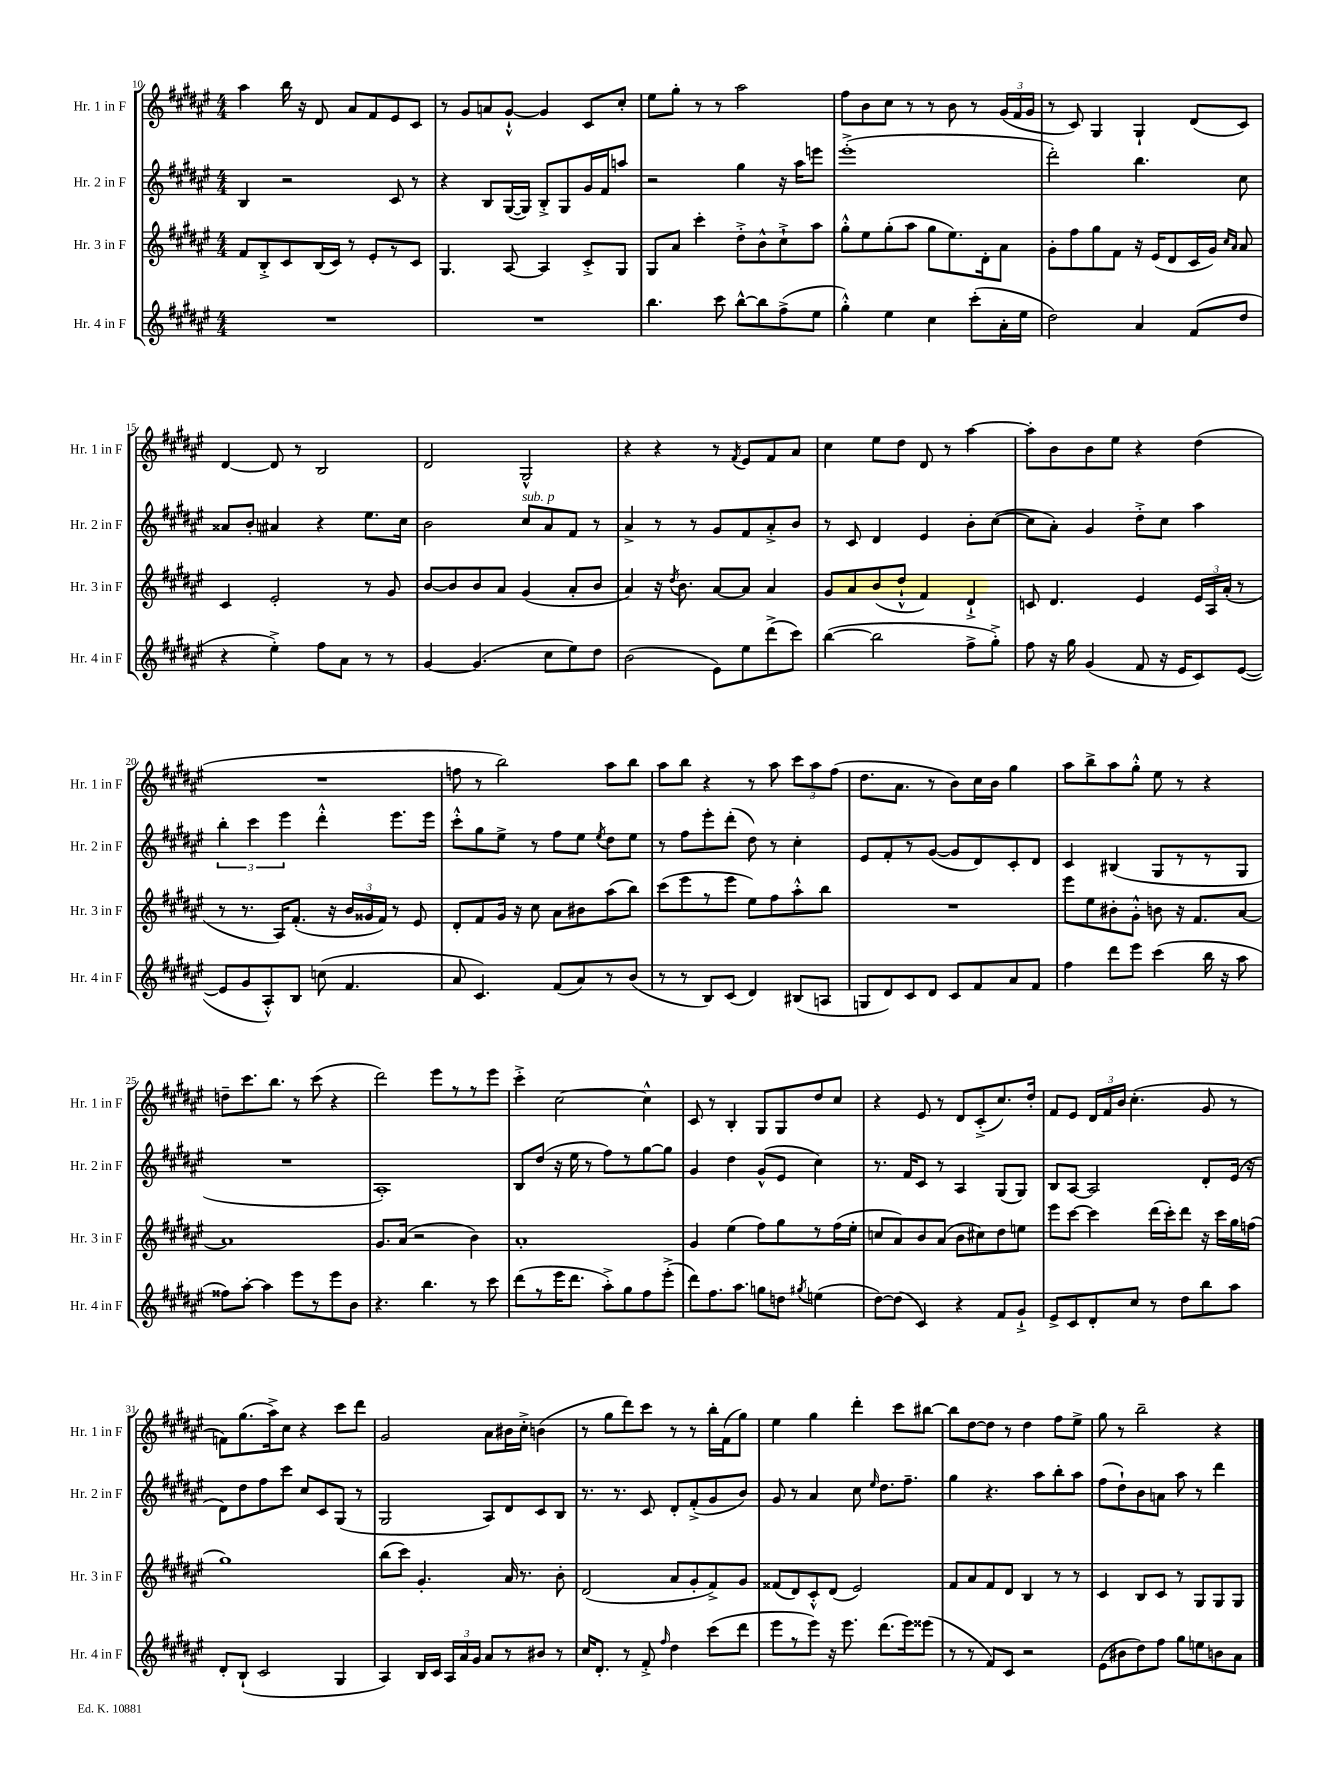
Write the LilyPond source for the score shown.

<<
\new StaffGroup <<
\new Staff = "s0" \with { instrumentName = "Hr. 1 in F" shortInstrumentName = "Hr. 1 in F" } {
    \clef treble \key fis \major \numericTimeSignature \time 4/4
    \autoBeamOff ais''4 b''16 r16 dis'8 ais'8[ fis'8 eis'8 cis'8] |
    r8 gis'8[ a'8 gis'8]~-!-^ gis'4 cis'8[ cis''8]-. |
    eis''8[ gis''8]-. r8 r8 ais''2 |
    fis''8[ b'8 cis''8] r8 r8 b'8 r8 \tuplet 3/2 { gis'16[( fis'16 gis'16] } |
    r8 cis'8) gis4 gis4-! dis'8[( cis'8]) |
    dis'4~ dis'8 r8 b2 |
    dis'2 gis2-^ |
    r4 r4 r8 \acciaccatura { fis'8 } eis'8[ fis'8 ais'8] |
    cis''4 eis''8[ dis''8] dis'8 r8 ais''4~ |
    ais''8[-. b'8 b'8 eis''8] r4 dis''4( |
    R1 |
    f''8 r8 b''2) ais''8[ b''8] |
    ais''8[ b''8] r4 r8 ais''8 \tuplet 3/2 { cis'''8[ ais''8 fis''8]( } |
    dis''8.[ ais'8.] r8 b'8[) cis''16 b'16] gis''4 |
    ais''8[ b''8-> ais''8 gis''8]-.-^ eis''8 r8 r4 |
    d''8[-- cis'''8. b''8.] r8 cis'''8( r4 |
    dis'''2) eis'''8[ r8 r8 eis'''8] |
    cis'''4-.-> cis''2~ cis''4-^ |
    cis'8 r8 b4-. gis8[ gis8 dis''8 cis''8] |
    r4 eis'8 r8 dis'8[ cis'8-.->( cis''8.) dis''16]-. |
    fis'8[ eis'8] \tuplet 3/2 { dis'16[ fis'16 b'16] } cis''4.-.( gis'8 r8 |
    f'8[) gis''8.( ais''16->) cis''8] r4 cis'''8[ dis'''8] |
    gis'2 ais'8[ bis'16 cis''16]-.-> b'4( |
    r8 gis''8[ dis'''8) cis'''8] r8 r8 b''16[-. fis'16( gis''8]) |
    eis''4 gis''4 dis'''4-. cis'''8[ bis''8]~ |
    bis''8[ dis''8~ dis''8] r8 dis''4 fis''8[ eis''8]-> |
    gis''8 r8 b''2-- r4 \bar "|." |
}
\new Staff = "s1" \with { instrumentName = "Hr. 2 in F" shortInstrumentName = "Hr. 2 in F" } {
    \clef treble \key fis \major \numericTimeSignature \time 4/4
    \autoBeamOff b4 r2 cis'8 r8 |
    r4 b8[ gis16~( gis16]) b8[-.-> gis8 gis'16 fis'16 a''8] |
    r2 gis''4 r16 ais''16[ e'''8] |
    eis'''1-.->( |
    dis'''2-.) b''4. cis''8 |
    aisis'8[ b'8]-. ais'4 r4 eis''8.[ cis''16] |
    b'2 cis''8[^\markup { \italic "sub. p" } ais'8 fis'8] r8 |
    ais'4-> r8 r8 gis'8[ fis'8 ais'8-.-> b'8] |
    r8 cis'8 dis'4 eis'4 b'8[-. cis''8]~( |
    cis''8[ ais'8]-.) gis'4 dis''8[-.-> cis''8] ais''4 |
    \tuplet 3/2 { b''4-. cis'''4 eis'''4 } dis'''4-.-^ eis'''8.[ eis'''16] |
    cis'''8[-.-^ gis''8 eis''8]-> r8 fis''8[ eis''8] \acciaccatura { eis''8 } dis''8[ eis''8] |
    r8 fis''8[ eis'''8-. dis'''8]-.( dis''8) r8 cis''4-. |
    eis'8[ fis'8-. r8 gis'8]~( gis'8[ dis'8) cis'8-. dis'8] |
    cis'4 bis4( gis8[ r8 r8 gis8] |
    R1 |
    ais1-.) |
    b8[ dis''8]( r16 eis''16 r8 fis''8[) r8 gis''8~ gis''8] |
    gis'4 dis''4 gis'8[-^( eis'8] cis''4) |
    r8. fis'16[ cis'8] r8 ais4 gis8[( gis8]) |
    b8[ ais8]~ ais2 dis'8[-. eis'16]( r16 |
    dis'8[) dis''8 fis''8 cis'''8] cis''8[ cis'8 gis8]( r8 |
    gis2 ais8[) dis'8 cis'8 b8] |
    r8. r8. cis'8 dis'8[-. fis'8-.->( gis'8 b'8]) |
    gis'8 r8 ais'4 cis''8 \grace { eis''16 } dis''8.[ fis''8.]-- |
    gis''4 r4. ais''8[ b''8-. ais''8] |
    fis''8[( dis''8-!) b'8 a'8] ais''8 r8 dis'''4 \bar "|." |
}
\new Staff = "s2" \with { instrumentName = "Hr. 3 in F" shortInstrumentName = "Hr. 3 in F" } {
    \clef treble \key fis \major \numericTimeSignature \time 4/4
    \autoBeamOff fis'8[ b8-.-> cis'8 b16( cis'16]) r8 eis'8[-. r8 cis'8] |
    gis4. ais8~ ais4 cis'8[-.-> gis8] |
    gis8[ ais'8] cis'''4-. dis''8[-.-> b'8-^ cis''8-!-> ais''8] |
    gis''8[-.-^ eis''8 gis''8-.( ais''8] gis''8[ eis''8.) dis'16-. ais'8] |
    gis'8[-. fis''8 gis''8 fis'8] r16 eis'16[( dis'8 cis'16 gis'16]) \grace { cis''16[ ais'16] } ais'8 |
    cis'4 eis'2-. r8 gis'8 |
    b'8[~ b'8 b'8 ais'8] gis'4( ais'8[-. b'8] |
    ais'4) r16 \acciaccatura { dis''8 } b'8. ais'8[~ ais'8] ais'4 |
    gis'8[ ais'8 b'8( dis''8]-!-^ fis'4) dis'4-!-> |
    c'8 dis'4. eis'4 \tuplet 3/2 { eis'16[ ais16 ais'16]-.( } r8 |
    r8 r8. ais16[) fis'8.]-.( r16 \tuplet 3/2 { b'16[ gisis'16 fis'16]) } r8 eis'8 |
    dis'8[-. fis'8 gis'16] r16 cis''8 ais'8[ bis'8 ais''8( b''8]) |
    cis'''8[( eis'''8 r8 eis'''8] eis''8[) fis''8 ais''8-.-^ b''8] |
    R1 |
    eis'''8[ eis''8 bis'8-. gis'8]-.-^ b'8 r16 fis'8.[ ais'8]~ |
    ais'1 |
    gis'8.[ ais'16]( r2 b'4) |
    ais'1-. |
    gis'4 eis''4( fis''8[) gis''8 r8 fis''16( eis''16]-. |
    c''8[ ais'8) b'8 ais'8]( b'8[ cis''8) dis''8 e''8] |
    eis'''8[ cis'''8]~ cis'''4 dis'''16[( cis'''16-.) dis'''8] r16 cis'''16[ gis''16 f''16]( |
    gis''1) |
    b''8[( cis'''8]) gis'4.-. ais'16 r8. b'8-. |
    dis'2( ais'8[ gis'8-. fis'8->) gis'8] |
    fisis'8[( dis'8) cis'8-.-^ dis'8]( eis'2) |
    fis'8[ ais'8 fis'8 dis'8] b4 r8 r8 |
    cis'4 b8[ cis'8] r8 gis8[ gis8 gis8] \bar "|." |
}
\new Staff = "s3" \with { instrumentName = "Hr. 4 in F" shortInstrumentName = "Hr. 4 in F" } {
    \clef treble \key fis \major \numericTimeSignature \time 4/4
    \autoBeamOff R1 |
    R1 |
    b''4. cis'''8 b''8[~-^ b''8 fis''8->( eis''8] |
    gis''4-.-^) eis''4 cis''4 cis'''8[-.( ais'16-. eis''16] |
    dis''2) ais'4 fis'8[( dis''8] |
    r4 eis''4-.->) fis''8[ ais'8] r8 r8 |
    gis'4~ gis'4.( cis''8[ eis''8) dis''8] |
    b'2( eis'8[) eis''8 dis'''8->( cis'''8]) |
    b''4~( b''2 fis''8[-> gis''8]-.->) |
    fis''8 r16 gis''16 gis'4( fis'8 r16 eis'16[ cis'8) eis'8]~( |
    eis'8[ gis'8 ais8-.-^) b8] c''8( fis'4. |
    ais'8 cis'4.) fis'8[( ais'8) r8 b'8]( |
    r8 r8 b8[) cis'8]( dis'4) bis8[( a8] |
    g8[ dis'8) cis'8 dis'8] cis'8[ fis'8 ais'8 fis'8] |
    fis''4 dis'''8[ eis'''8] cis'''4( b''16 r16 ais''8 |
    fisis''8[) ais''8]~-. ais''4 eis'''8[ r8 eis'''8 b'8] |
    r4. b''4. r8 cis'''8 |
    dis'''8[( r8 eis'''16 dis'''8.] ais''8[-.->) gis''8 fis''8 eis'''8]-.->( |
    dis'''8[) fis''8. ais''8.] g''8[ d''8] \acciaccatura { gis''8 } e''4( |
    dis''8[~) dis''8]( cis'4) r4 fis'8[ gis'8]-!-> |
    eis'8[-> cis'8 dis'8-. cis''8] r8 dis''8[ b''8 ais''8] |
    dis'8[-. b8]-!( cis'2 gis4 |
    ais4) b16[ cis'16] \tuplet 3/2 { ais16[ ais'16 gis'16] } ais'8[ r8 bis'8] r8 |
    cis''16[ dis'8.]-. r8 fis'8-.-> \grace { fis''16 } dis''4 cis'''8[( dis'''8] |
    eis'''8[ r8 eis'''8]) r16 eis'''8. dis'''8.[( eis'''16) eisis'''8]( |
    r8 r8 fis'8[) cis'8] r2 |
    eis'8[( bis'8 dis''8) fis''8] gis''8[ e''8 b'8 ais'8] \bar "|." |
}
>>
>>
\layout { \context { \Score currentBarNumber = #10 } }
